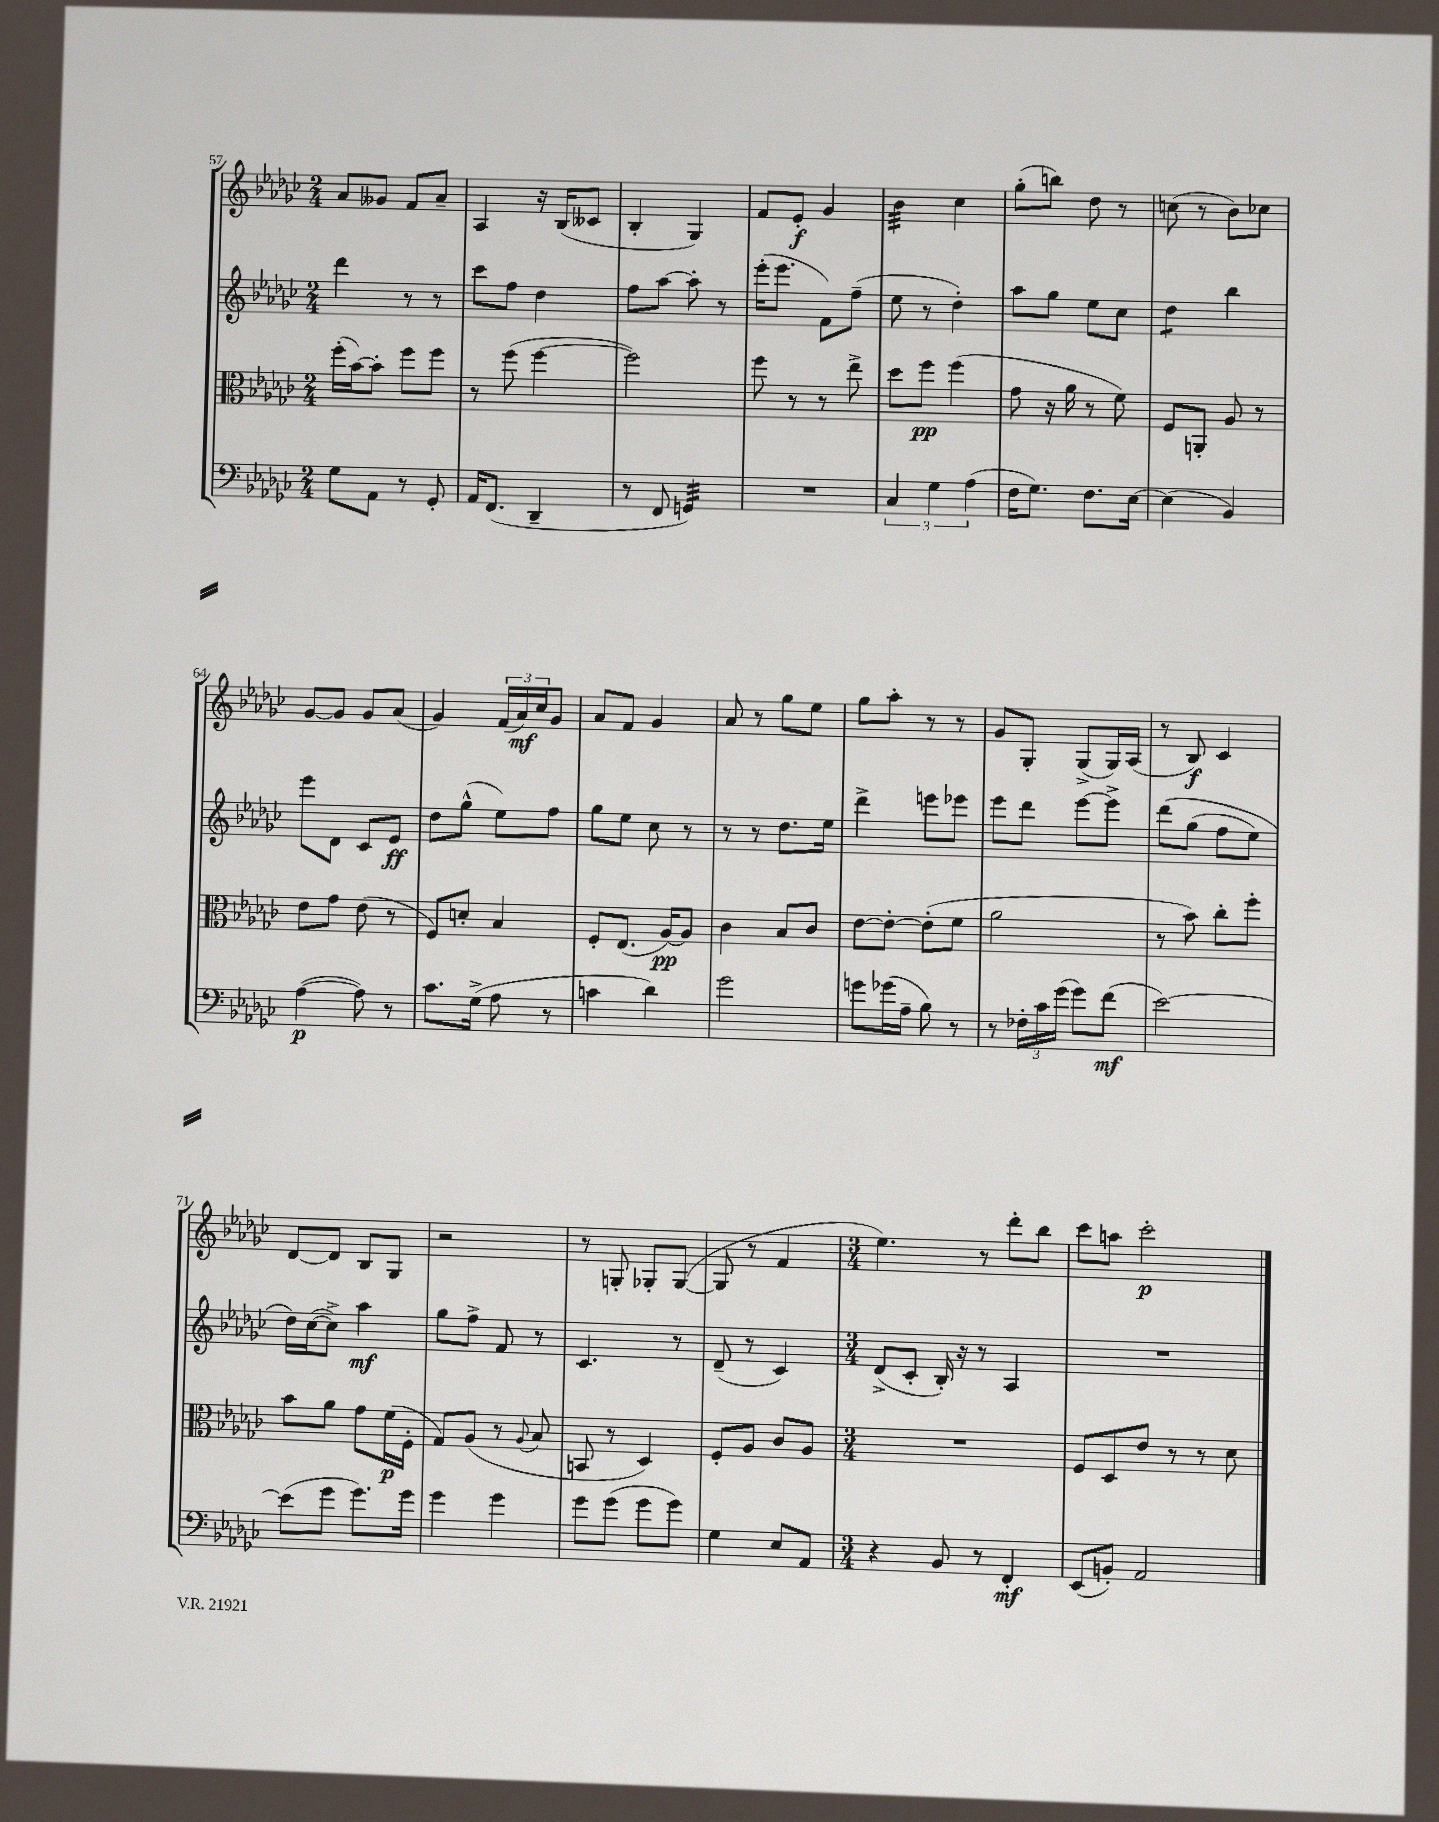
<<
\new StaffGroup <<
\new Staff = "s0" {
    \clef treble \key ges \major \numericTimeSignature \time 2/4
    aes'8 geses'8 f'8 aes'8-- |
    aes4 r16 bes16( ceses'8 |
    bes4-. ges4) |
    f'8 ees'8-.\f ges'4 |
    bes'4:32 ces''4 |
    ges''8-.( b''8) des''8 r8 |
    c''8( r8 bes'8) ces''8 |
    ges'8~ ges'8 ges'8 aes'8( |
    ges'4) \tuplet 3/2 { f'16( aes'16\mf) ces''16 } ges'8 |
    aes'8 f'8 ges'4 |
    aes'8 r8 ges''8 ees''8 |
    ges''8 aes''8-. r8 r8 |
    ges'8 ges8-. ges8->( ges16) aes16( |
    r8 bes8\f) ces'4 |
    des'8~ des'8 bes8 ges8 |
    r2 |
    r8 g8-. ges8-. ges8~( |
    ges8 r8 f'4 |
    \numericTimeSignature \time 3/4 ees''4.) r8 des'''8-. bes''8 |
    ces'''8 a''8 ces'''2-.\p \bar "|." |
}
\new Staff = "s1" {
    \clef treble \key ges \major \numericTimeSignature \time 2/4
    des'''4 r8 r8 |
    ces'''8 f''8 des''4 |
    f''8 aes''8~ aes''8-. r8 |
    ees'''16-.( ees'''8. f'8) f''8--( |
    ees''8 r8 des''4-.) |
    aes''8 ges''8 ees''8 ces''8 |
    des''4:8 bes''4 |
    ees'''8 des'8 ces'8 ees'8\ff |
    des''8 ges''8-^( ees''8) f''8 |
    ges''8 ees''8 ces''8 r8 |
    r8 r8 des''8. ees''16 |
    des'''4-> e'''8 ees'''8 |
    ees'''8 des'''8 ees'''8~ ees'''8-> |
    des'''8\( ges''8( f''8 ees''8) |
    des''16\) ces''16~( ces''8->) aes''4\mf |
    ges''8 f''8-> f'8 r8 |
    ces'4. r8 |
    des'8--( r8 ces'4) |
    \numericTimeSignature \time 3/4 des'8->( ces'8-. bes16-.) r16 r8 aes4 |
    R2. \bar "|." |
}
\new Staff = "s2" {
    \clef alto \key ges \major \numericTimeSignature \time 2/4
    f''16-.( bes'16~) bes'8-. f''8 f''8 |
    r8 f''8( f''4~ |
    f''2) |
    f''8 r8 r8 ees''8-> |
    des''8 f''8\pp f''4( |
    ges'8 r16 aes'16 r8 f'8) |
    f8 a,8-. aes8 r8 |
    ees'8 ges'8 ees'8( r8 |
    f8) d'8-. bes4 |
    f8-. ees8.( aes16~\pp) aes8 |
    ces'4 bes8 ces'8 |
    ees'8~ ees'8~-. ees'8-.( f'8 |
    aes'2 |
    r8 bes'8) ces''8-. f''8-. |
    bes'8 aes'8 ges'8 f'16\p( f16-. |
    ges8) aes8( r8 \appoggiatura { aes8 } bes8 |
    b,8 r8 des4) |
    f8-. aes8 ces'8 aes8 |
    \numericTimeSignature \time 3/4 R2. |
    f8 des8 ees'8 r8 r8 des'8 \bar "|." |
}
\new Staff = "s3" {
    \clef bass \key ges \major \numericTimeSignature \time 2/4
    ges8 aes,8 r8 ges,8-. |
    aes,16 f,8.( des,4-- |
    r8 f,8 g,4:32) |
    R2 |
    \tuplet 3/2 { ces4 ges4 aes4( } |
    f16 ges8.) f8. ees16~ |
    ees4( bes,4) |
    aes4~\p( aes8) r8 |
    ces'8. ges16->( aes8 r8 |
    c'4 des'4) |
    ges'2 |
    g'8 ges'16( aes16-- bes8) r8 |
    r8 \tuplet 3/2 { fes16-. ces'16 ges'16( } ges'8) f'8\mf( |
    ees'2~) |
    ees'8( ges'8 ges'8.) ges'16 |
    ges'4 ges'4 |
    ges'8 ges'8( ges'8 ges'8) |
    ges4 ees8 aes,8 |
    \numericTimeSignature \time 3/4 r4 bes,8 r8 f,4-.\mf |
    ees,8( b,8-.) aes,2 \bar "|." |
}
>>
>>
\layout { \context { \Score currentBarNumber = #57 } }
